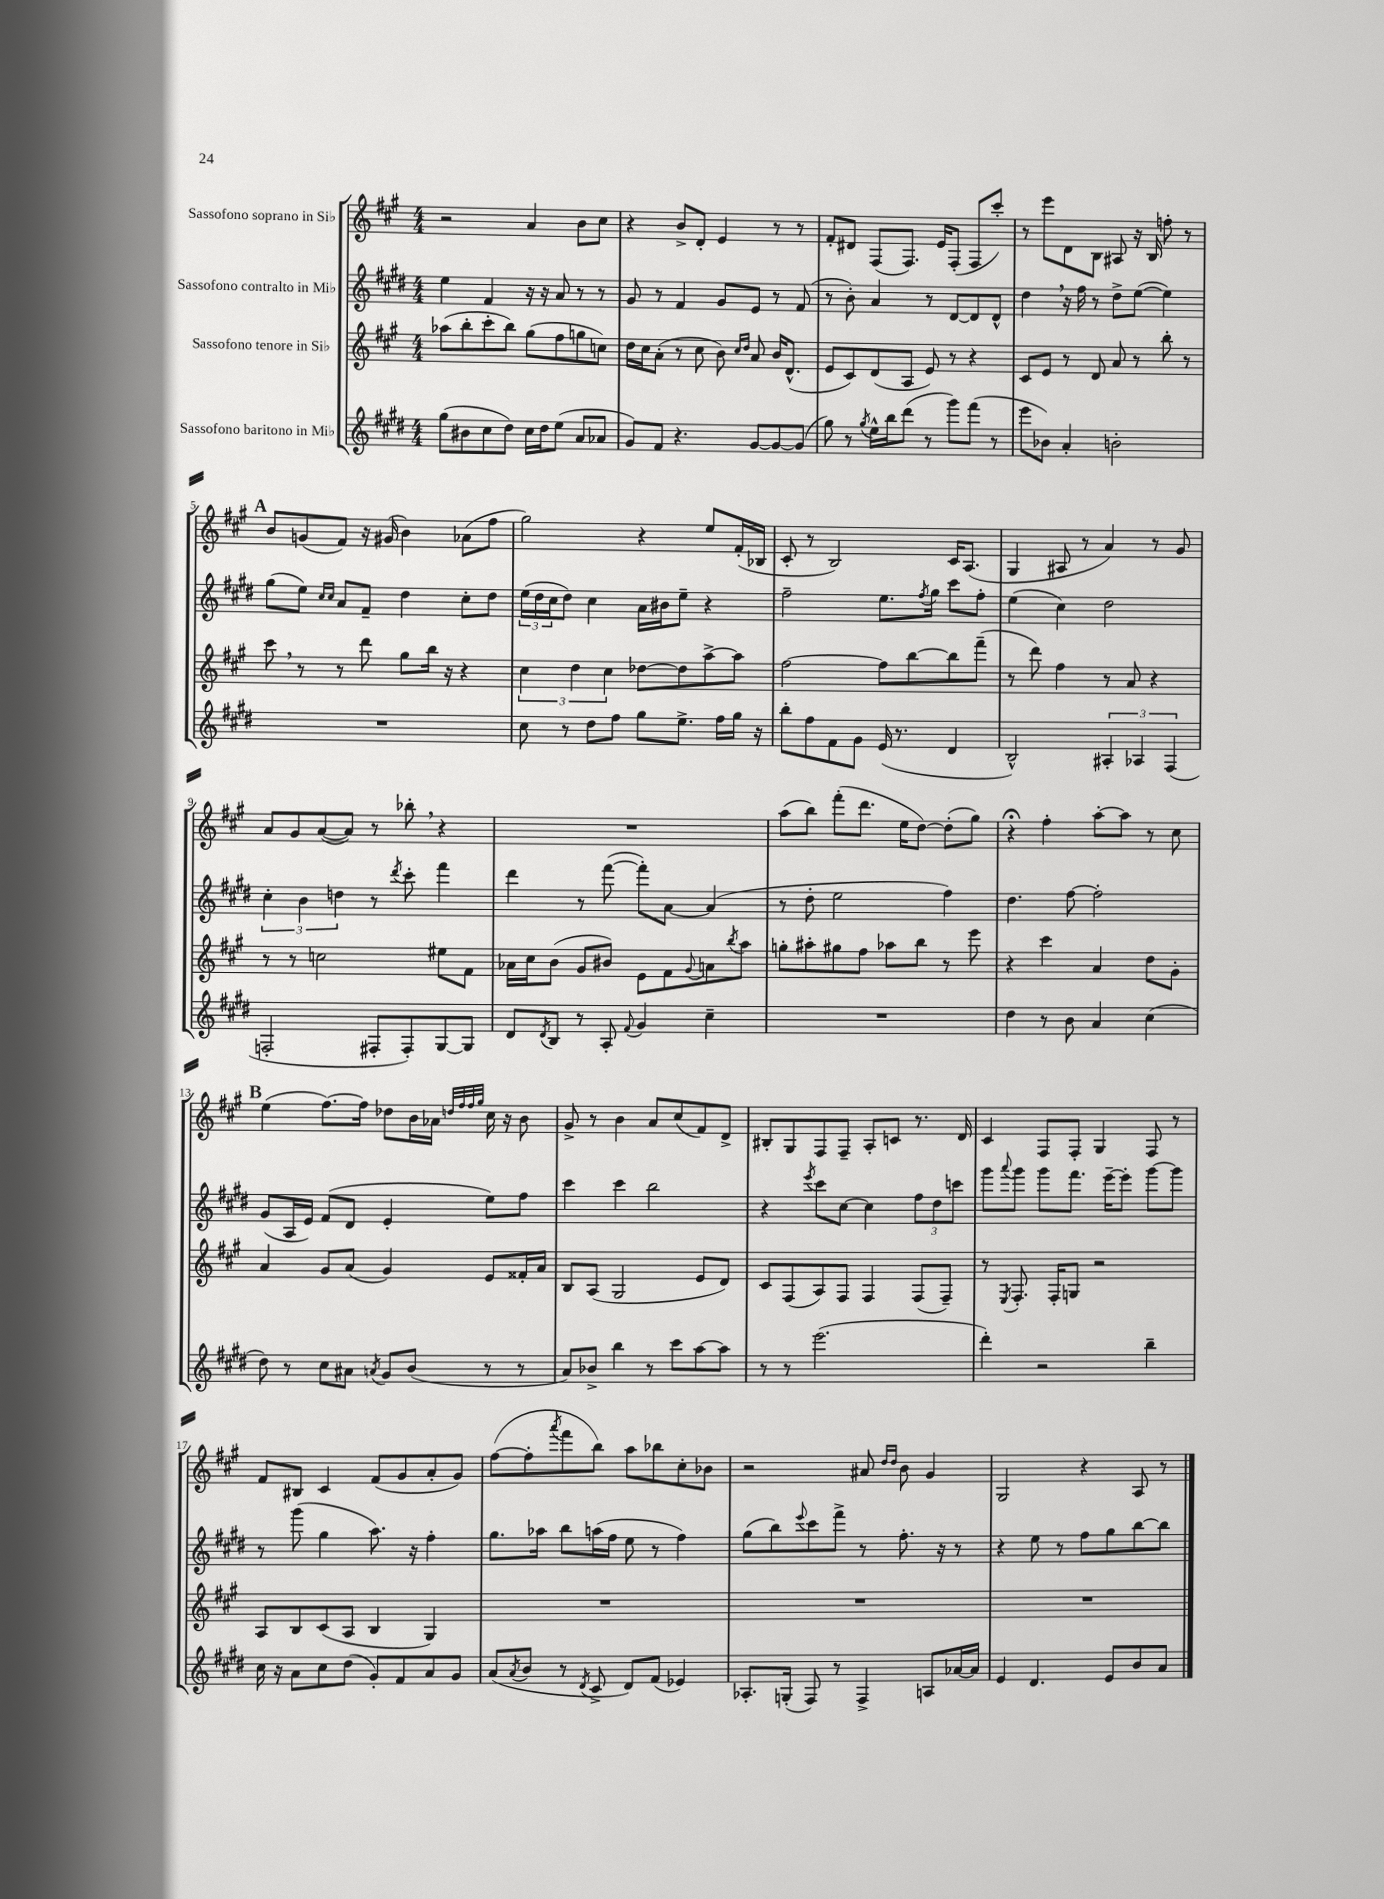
<<
\new StaffGroup <<
\new Staff = "s0" \with { instrumentName = "Sassofono soprano in Sib" } {
    \clef treble \key a \major \numericTimeSignature \time 4/4
    r2 a'4 b'8 cis''8 |
    r4 b'8-> d'8-. e'4 r8 r8 |
    fis'8-. dis'8 fis8( fis8.) e'16 fis8-.( fis8 cis'''8-.) |
    r8 e'''8 d'8 b8 ais8 r16 b16 f''8-. r8 |
    \mark \markup { \bold "A" } b'8 g'8( fis'8) r16 gis'16( b'4) aes'8( fis''8 |
    gis''2) r4 e''8 fis'16-.( bes16 |
    cis'8-. r8 b2) cis'16 a8.( |
    gis4 ais8 r8 a'4) r8 gis'8 |
    a'8 gis'8 a'8~( a'8) r8 bes''8-. \breathe r4 |
    R1 |
    a''8( b''8) fis'''8-.( d'''8. e''16 d''8~) d''8-.( gis''8) |
    r4\fermata fis''4-. a''8~-. a''8 r8 cis''8 |
    \mark \markup { \bold "B" } e''4( fis''8.~) fis''16 des''8 b'16 aes'16 \grace { d''32 fis''32 fis''32 gis''32 } cis''16 r16 b'8 |
    gis'8-> r8 b'4 a'8 cis''8( fis'8) d'8-> |
    bis8-. gis8 fis8 fis8-- a8-. c'8 r8. d'16 |
    cis'4 fis8 fis8-. gis4 fis8 r8 |
    fis'8 bis8 cis'4 fis'8( gis'8 a'8-. gis'8) |
    fis''8~( fis''8-. \acciaccatura { a'''8 } fis'''8 b''8) a''8 bes''8 cis''8-. bes'8 |
    r2 ais'8 \grace { d''16 d''16 } b'8 gis'4 |
    gis2 r4 a8 r8 \bar "|." |
}
\new Staff = "s1" \with { instrumentName = "Sassofono contralto in Mib" } {
    \clef treble \key e \major \numericTimeSignature \time 4/4
    e''4 fis'4 r16 r16 a'8 r8 r8 |
    gis'8 r8 fis'4 gis'8 e'8 r8 fis'8( |
    r8 b'8-.) a'4 r8 dis'8~ dis'8 dis'8-^ |
    dis''4 \breathe r16 fis''16 r8 dis''8-> e''8~( e''4) |
    \mark \markup { \bold "A" } gis''8( e''8) \grace { cis''16 cis''16 } a'8 fis'8-- dis''4 cis''8-. dis''8 |
    \tuplet 3/2 { e''16( dis''16 cis''16 } dis''8) cis''4 a'16 bis'16 e''8-- r4 |
    fis''2-- e''8. \acciaccatura { fis''8 } gis''16 cis'''8 fis''8-. |
    e''4( cis''4) dis''2 |
    \tuplet 3/2 { cis''4-. b'4 d''4 } r8 \acciaccatura { dis'''8 } cis'''8-. fis'''4 |
    dis'''4 r8 fis'''8~( fis'''8-.) a'8~ a'4( |
    r8 dis''8-. e''2 fis''4) |
    dis''4. fis''8~ fis''2-. |
    \mark \markup { \bold "B" } gis'8( a16 e'16) fis'8( dis'8 e'4-. e''8) fis''8 |
    cis'''4 cis'''4 b''2 |
    r4 \acciaccatura { e'''8 } cis'''8 cis''8~ cis''4 \tuplet 3/2 { fis''8 dis''8 c'''8 } |
    gis'''8 \appoggiatura { a'''8 } gis'''8 gis'''8 fis'''8. e'''16~-- e'''8-. gis'''8~ gis'''8 |
    r8 gis'''8( gis''4 a''8.) r16 fis''4-. |
    gis''8. aes''16 b''8 a''16( fis''16 e''8 r8 fis''4) |
    gis''8( b''8) \appoggiatura { e'''8 } cis'''8 fis'''8-> r8 fis''8.-. r16 r8 |
    r4 e''8 r8 fis''8 gis''8 b''8~ b''8 \bar "|." |
}
\new Staff = "s2" \with { instrumentName = "Sassofono tenore in Sib" } {
    \clef treble \key a \major \numericTimeSignature \time 4/4
    aes''8( b''8-. cis'''8-. b''8) gis''8( fis''8 g''8 c''8) |
    d''16 cis''16 a'8-.( r8 cis''8 b'8) \grace { cis''16 d''16 } a'8 b'16 d'8.-^( |
    e'8 cis'8) d'8( a8 e'8) r8 r4 |
    cis'8 e'8 r8 d'8 a'8 r8 b''8-. r8 |
    \mark \markup { \bold "A" } cis'''8 \breathe r8 r8 d'''8 gis''8 b''16 r16 r4 |
    \tuplet 3/2 { cis''4 d''4 cis''4 } des''8~ des''8 a''8~-> a''8 |
    fis''2~ fis''8 b''8~ b''8 fis'''8--( |
    r8 d'''8) fis''4 r8 a'8 r4 |
    r8 r8 c''2 eis''8 fis'8 |
    aes'16 cis''16 b'8( gis'8 bis'8) e'8 fis'8 \appoggiatura { gis'8 } a'8 \acciaccatura { b''8 } a''8 |
    g''8-. ais''8-. gis''8 fis''8 aes''8 b''8 r8 e'''8 |
    r4 cis'''4 a'4 d''8 gis'8-. |
    \mark \markup { \bold "B" } a'4 gis'8 a'8( gis'4) e'8 fisis'16-. a'16 |
    b8 a8( gis2 e'8 d'8) |
    cis'8 fis8( a8) fis8 fis4 fis8( fis8--) |
    r8 \acciaccatura { e8 } fis8.-. fis16-. g8 r2 |
    a8 b8 cis'8( a8 b4 gis4) |
    R1 |
    R1 |
    R1 \bar "|." |
}
\new Staff = "s3" \with { instrumentName = "Sassofono baritono in Mib" } {
    \clef treble \key e \major \numericTimeSignature \time 4/4
    gis''8( bis'8 cis''8 dis''8) cis''16 dis''16 e''8( a'8 aes'8 |
    gis'8) fis'8 r4. gis'8~ gis'8~ gis'8( |
    gis''8) r8 \acciaccatura { gis''8 } e''16-^ b''16 dis'''8( r8 gis'''8) fis'''8( r8 |
    e'''8 bes'8) a'4-. b'2-. |
    \mark \markup { \bold "A" } R1 |
    cis''8 r8 dis''8 fis''8 gis''8 e''8.-> fis''16 gis''16 r16 |
    b''8-. fis''8 fis'8 gis'8 e'16( r8. dis'4 |
    b2-^) \tuplet 3/2 { ais4-. aes4 fis4( } |
    f2-. fis8-. fis8-.) gis8~ gis8 |
    dis'8 \acciaccatura { dis'8 } b8 r8 a8-. \appoggiatura { fis'8 } gis'4 cis''4-- |
    R1 |
    dis''4 r8 b'8 a'4 cis''4( |
    \mark \markup { \bold "B" } dis''8) r8 cis''8 ais'8 \acciaccatura { a'8 } gis'8 b'8( r8 r8 |
    a'8) bes'8-> b''4 r8 cis'''8 a''8~ a''8 |
    r8 r8 e'''2.( |
    dis'''4-.) r2 b''4-- |
    cis''16 r16 a'8 cis''8 dis''8( gis'8-.) fis'8 a'8 gis'8 |
    a'8( \acciaccatura { a'8 } b'8 r8 \acciaccatura { dis'8 } cis'8-> dis'8) fis'8( ees'4) |
    aes8.-. g16-.( fis8) r8 fis4-> a8 aes'16~ aes'16 |
    e'4 dis'4. e'8 b'8 a'8 \bar "|." |
}
>>
>>
